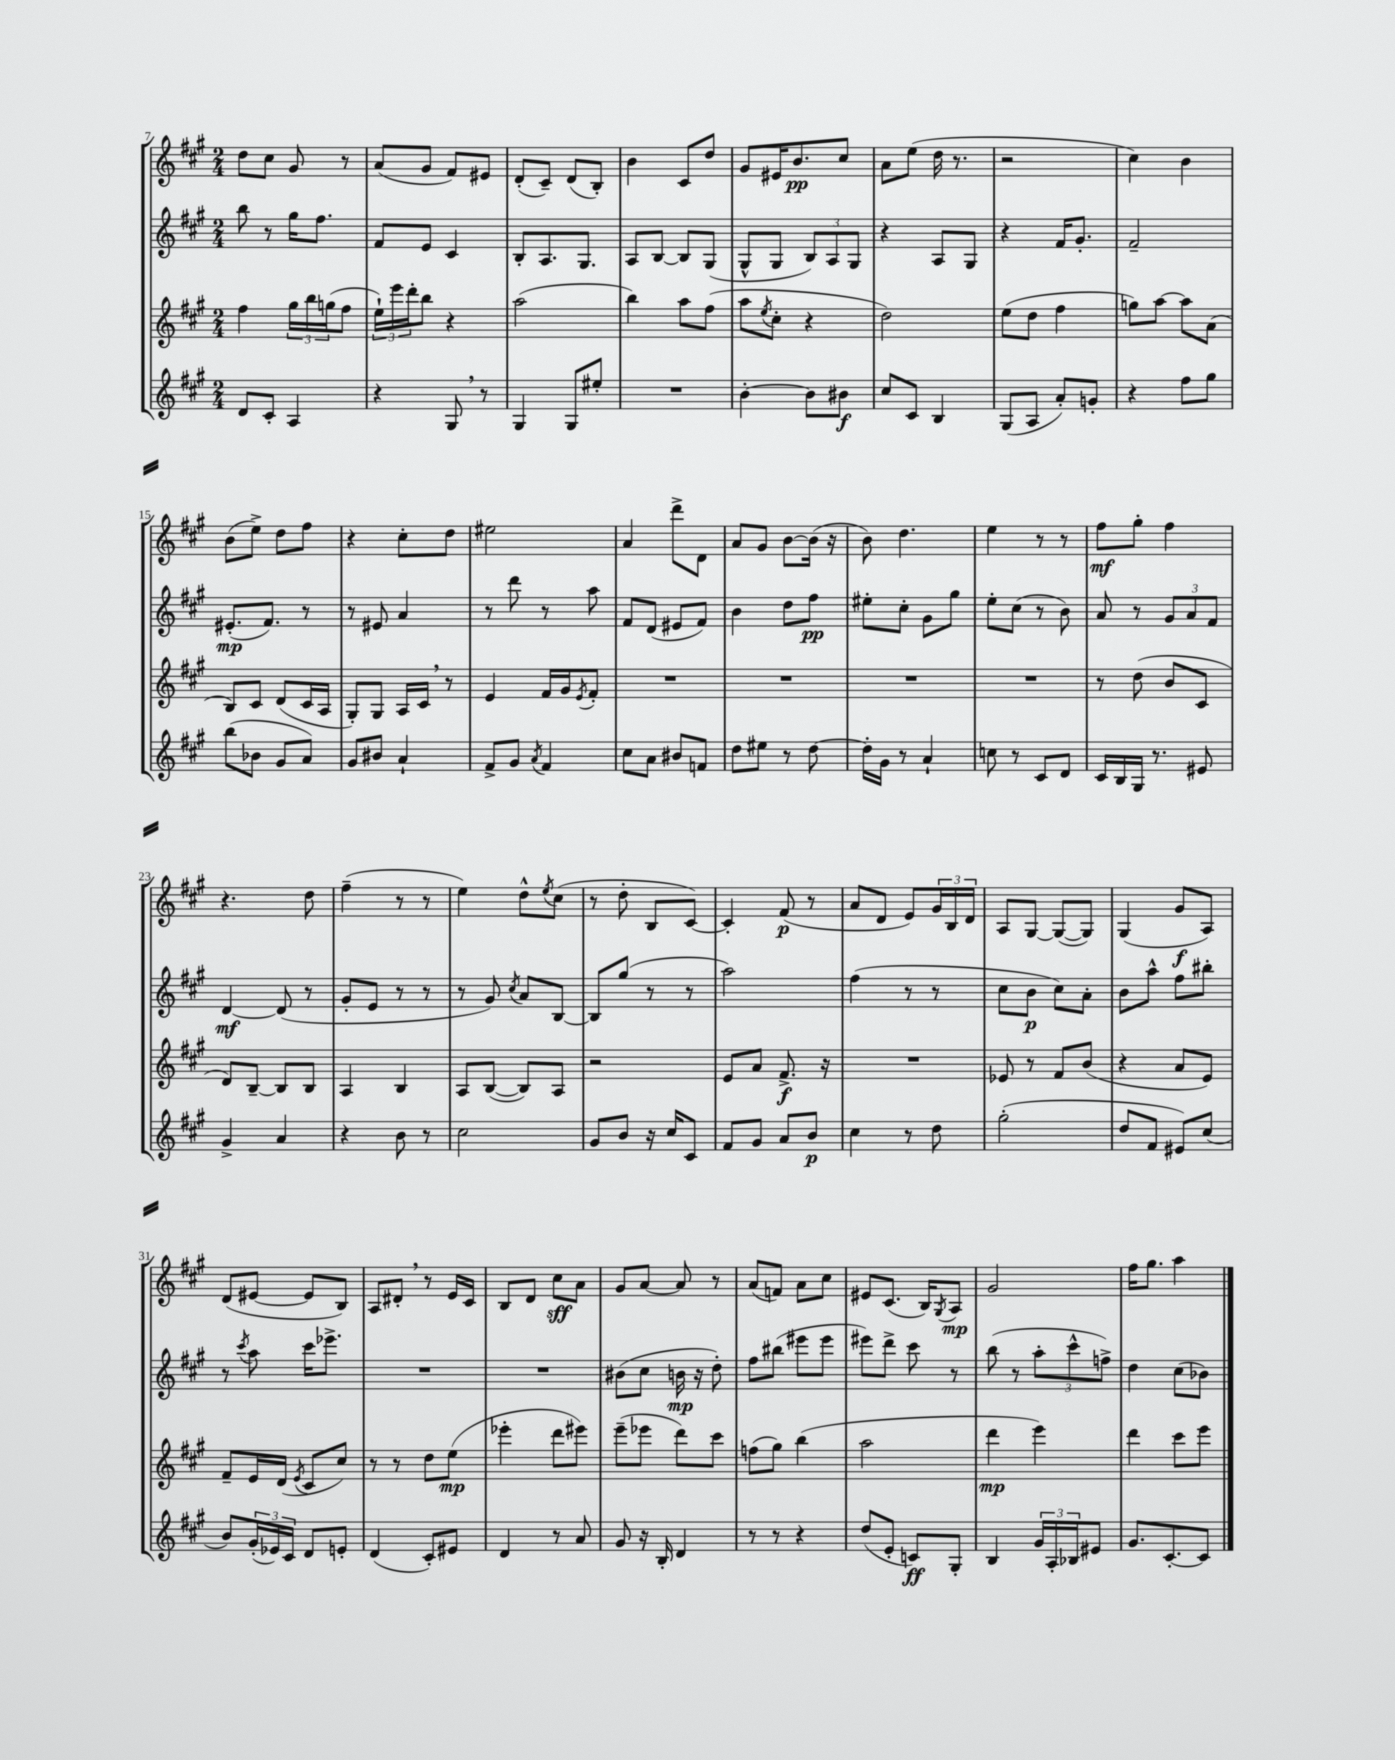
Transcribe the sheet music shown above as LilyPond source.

<<
\new StaffGroup <<
\new Staff = "s0" {
    \clef treble \key a \major \numericTimeSignature \time 2/4
    d''8 cis''8 gis'8 r8 |
    a'8( gis'8 fis'8) eis'8 |
    d'8-.( cis'8--) d'8( b8-.) |
    b'4 cis'8 d''8 |
    gis'8 eis'16 b'8.\pp cis''8 |
    a'8 e''8( d''16 r8. |
    r2 |
    cis''4) b'4 |
    b'8( e''8->) d''8 fis''8 |
    r4 cis''8-. d''8 |
    eis''2 |
    a'4 d'''8-> d'8 |
    a'8 gis'8 b'8~ b'16( r16 |
    b'8) d''4. |
    e''4 r8 r8 |
    fis''8\mf gis''8-. fis''4 |
    r4. d''8 |
    fis''4--( r8 r8 |
    e''4) d''8-^ \acciaccatura { e''8 } cis''8( |
    r8 d''8-. b8 cis'8~) |
    cis'4-. fis'8\p( r8 |
    a'8 d'8 e'8) \tuplet 3/2 { gis'16 b16 d'16 } |
    a8 gis8~ gis8~( gis8) |
    gis4( gis'8\f a8) |
    d'8( eis'8~ eis'8 b8) |
    a8 dis'8-. \breathe r8 e'16 cis'16 |
    b8 d'8 cis''8\sff a'8 |
    gis'8 a'8~ a'8 r8 |
    a'8( f'8) a'8 cis''8 |
    eis'8 cis'8.( b16) \acciaccatura { gis8 } a8\mp |
    gis'2 |
    fis''16 gis''8. a''4 \bar "|." |
}
\new Staff = "s1" {
    \clef treble \key a \major \numericTimeSignature \time 2/4
    b''8 r8 gis''16 fis''8. |
    fis'8 e'8 cis'4 |
    b8-. a8. gis8. |
    a8 b8~ b8 gis8( |
    gis8-^ gis8 \tuplet 3/2 { b8) a8 gis8 } |
    r4 a8 gis8 |
    r4 fis'16 gis'8.-. |
    fis'2-- |
    eis'8.-.\mp( fis'8.) r8 |
    r8 eis'8 a'4 |
    r8 d'''8 r8 a''8 |
    fis'8 d'8( eis'8 fis'8) |
    b'4 d''8 fis''8\pp |
    eis''8-. cis''8-. gis'8 gis''8 |
    e''8-. cis''8( r8 b'8) |
    a'8 r8 \tuplet 3/2 { gis'8 a'8 fis'8 } |
    d'4~\mf d'8( r8 |
    gis'8-. e'8 r8 r8 |
    r8 gis'8) \acciaccatura { cis''8 } a'8 b8~ |
    b8 gis''8( r8 r8 |
    a''2) |
    fis''4( r8 r8 |
    cis''8 b'8\p cis''8) a'8-. |
    b'8 a''8-^ fis''8 bis''8-. |
    r8 \acciaccatura { cis'''8 } a''8 cis'''16 ees'''8.-> |
    R2 |
    R2 |
    bis'8( cis''8 b'16\mp r16 d''8-.) |
    fis''8 bis''8( eis'''8 eis'''8 |
    eis'''8) d'''8-> cis'''8 r8 |
    b''8( r8 \tuplet 3/2 { a''8-. cis'''8-^ f''8->) } |
    d''4 cis''8( bes'8) \bar "|." |
}
\new Staff = "s2" {
    \clef treble \key a \major \numericTimeSignature \time 2/4
    fis''4 \tuplet 3/2 { gis''16 b''16 g''16( } fis''8 |
    \tuplet 3/2 { e''16-!) e'''16 d'''16-. } b''8 r4 |
    a''2( |
    b''4) a''8 fis''8( |
    a''8 \acciaccatura { e''8 } cis''8-. r4 |
    d''2) |
    e''8( d''8 fis''4 |
    g''8) a''8~ a''8 a'8( |
    b8) cis'8 d'8( cis'16 a16 |
    gis8-.) gis8 a16 cis'16 \breathe r8 |
    e'4 fis'16 gis'16 \acciaccatura { e'8 } fis'8-. |
    R2 |
    R2 |
    R2 |
    R2 |
    r8 d''8( b'8 cis'8 |
    d'8) b8~-- b8 b8 |
    a4 b4 |
    a8 b8~( b8) a8 |
    r2 |
    e'8 a'8 fis'8.->\f r16 |
    R2 |
    ees'8 r8 fis'8 b'8( |
    r4 a'8 e'8) |
    fis'8-- e'16 d'16( \acciaccatura { e'8 } cis'8 cis''8) |
    r8 r8 d''8 e''8\mp( |
    ees'''4-. d'''8 eis'''8) |
    e'''8--( ees'''8 d'''8) cis'''8 |
    f''8( gis''8) b''4( |
    a''2 |
    d'''4\mp e'''4) |
    d'''4 cis'''8 e'''8 \bar "|." |
}
\new Staff = "s3" {
    \clef treble \key a \major \numericTimeSignature \time 2/4
    d'8 cis'8-. a4 |
    r4 gis8 \breathe r8 |
    gis4 gis8 eis''8-. |
    R2 |
    b'4~-. b'8 bis'8\f |
    cis''8 cis'8 b4 |
    gis8( a8 a'8-.) g'8-. |
    r4 fis''8 gis''8 |
    b''8( bes'8 gis'8 a'8) |
    gis'8 bis'8 a'4-! |
    fis'8-> gis'8 \acciaccatura { a'8 } fis'4 |
    cis''8 a'8 bis'8 f'8 |
    d''8 eis''8 r8 d''8~ |
    d''16-. gis'16 r8 a'4-! |
    c''8 r8 cis'8 d'8 |
    cis'16 b16 gis16 r8. eis'8 |
    gis'4-> a'4 |
    r4 b'8 r8 |
    cis''2 |
    gis'8 b'8 r16 cis''16 cis'8 |
    fis'8 gis'8 a'8 b'8\p |
    cis''4 r8 d''8 |
    gis''2-.( |
    d''8 fis'8 eis'8) cis''8( |
    b'8) \tuplet 3/2 { gis'16-.( ees'16) cis'16 } d'8 e'8-. |
    d'4( cis'8-.) eis'8 |
    d'4 r8 a'8 |
    gis'8 r16 b16-. d'4 |
    r8 r8 r4 |
    d''8( e'8-. c'8\ff) gis8-. |
    b4 \tuplet 3/2 { gis'16 a16-. bes16 } eis'8 |
    gis'8. cis'8.~-. cis'8 \bar "|." |
}
>>
>>
\layout { \context { \Score currentBarNumber = #7 } }
